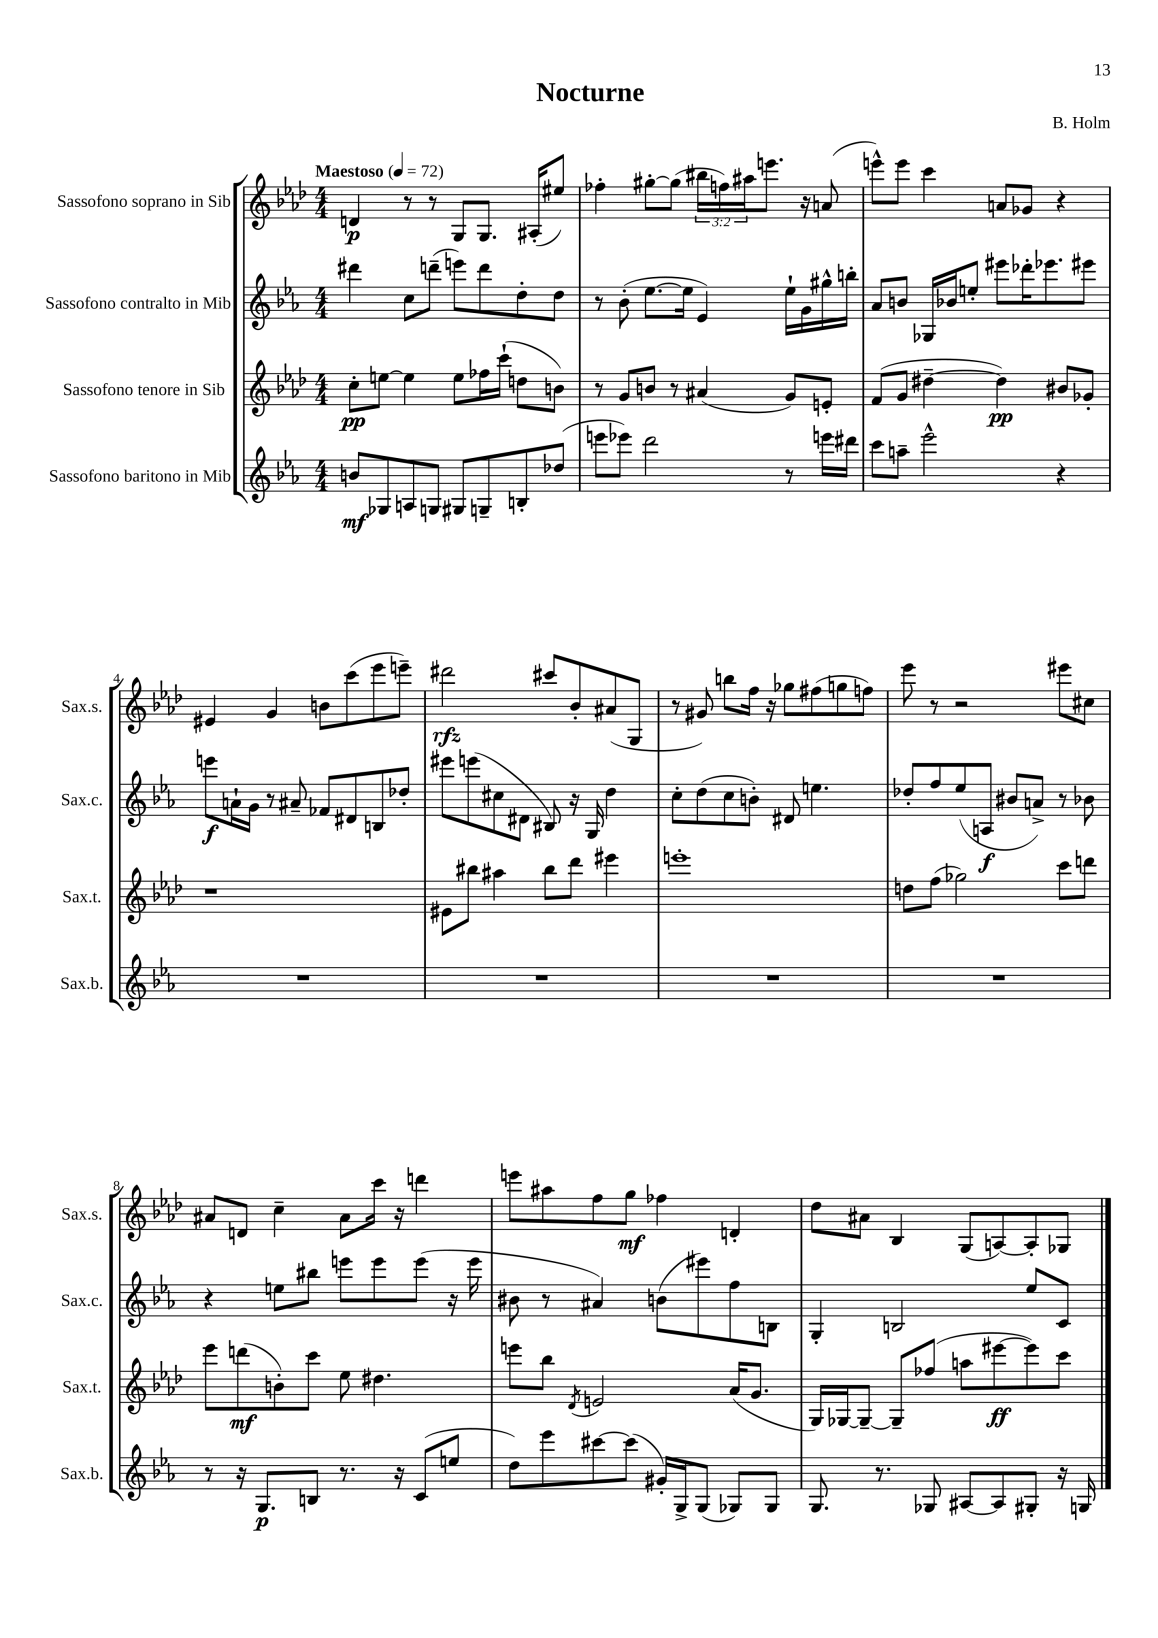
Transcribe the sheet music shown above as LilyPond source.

\header { title = "Nocturne" composer = "B. Holm" }
<<
\new StaffGroup <<
\new Staff = "s0" \with { instrumentName = "Sassofono soprano in Sib" shortInstrumentName = "Sax.s." } {
    \clef treble \key aes \major \numericTimeSignature \time 4/4 \override Staff.TupletNumber.text = #tuplet-number::calc-fraction-text \tempo "Maestoso" 4 = 72
    d'4\p r8 r8 g8 g8. ais16-.( eis''8) |
    fes''4-. gis''8~-. gis''8( \tuplet 3/2 { bis''16 f''16) ais''16 } e'''8. r16 a'8( |
    e'''8-^) e'''8 c'''4 a'8 ges'8 r4 |
    eis'4 g'4 b'8 c'''8( ees'''8 e'''8--) |
    dis'''2\rfz cis'''8 bes'8-. ais'8( g8 |
    r8 gis'8) b''8 f''16 r16 ges''8 fis''8( g''8 f''8) |
    ees'''8 r8 r2 eis'''8 cis''8 |
    ais'8 d'8 c''4-- ais'8 c'''16 r16 d'''4 |
    e'''8 ais''8 f''8 g''8\mf fes''4 d'4-. |
    des''8 ais'8 bes4 g8( a8~) a8-. ges8 \bar "|." |
}
\new Staff = "s1" \with { instrumentName = "Sassofono contralto in Mib" shortInstrumentName = "Sax.c." } {
    \clef treble \key ees \major \numericTimeSignature \time 4/4
    dis'''4 c''8 d'''8--( e'''8) d'''8 d''8-. d''8 |
    r8 bes'8-.( ees''8.~ ees''16 ees'4) ees''16-! g'16 gis''16-^ b''16-. |
    aes'8 b'8 ges16 bes'16 e''8-. eis'''8 des'''16-. ees'''8. eis'''8 |
    e'''8\f a'16-! g'16 r8 ais'8-- fes'8 dis'8 b8 des''8-. |
    eis'''8 e'''8( cis''8 dis'8 bis8) r16 g16 d''4 |
    c''8-. d''8( c''8 b'8-.) dis'8 e''4. |
    des''8-. f''8 ees''8( a8\f bis'8 a'8->) r8 bes'8 |
    r4 e''8 bis''8 e'''8 e'''8 e'''8( r16 e'''16 |
    bis'8 r8 ais'4) b'8( eis'''8) f''8 b8 |
    g4-. b2 ees''8 c'8 \bar "|." |
}
\new Staff = "s2" \with { instrumentName = "Sassofono tenore in Sib" shortInstrumentName = "Sax.t." } {
    \clef treble \key aes \major \numericTimeSignature \time 4/4
    c''8-.\pp e''8~ e''4 e''8 fes''16 c'''16-!( d''8 b'8) |
    r8 g'8 b'8 r8 ais'4( g'8) e'8-. |
    f'8( g'8 dis''4~-- dis''4\pp) bis'8 ges'8-. |
    r1 |
    eis'8 bis''8 ais''4 bis''8 des'''8 eis'''4 |
    e'''1-. |
    d''8 f''8( ges''2) c'''8 d'''8 |
    ees'''8 d'''8\mf( b'8-.) c'''8 ees''8 dis''4. |
    e'''8 bes''8 \acciaccatura { des'8 } e'2 aes'16( g'8. |
    g16) ges16~ ges8~-- ges8-- fes''8( a''8 eis'''8~\ff eis'''8) c'''8 \bar "|." |
}
\new Staff = "s3" \with { instrumentName = "Sassofono baritono in Mib" shortInstrumentName = "Sax.b." } {
    \clef treble \key ees \major \numericTimeSignature \time 4/4
    b'8\mf ges8 a8 g8 gis8 g8-- b8-. des''8( |
    e'''8 ees'''8) d'''2 r8 e'''16 dis'''16 |
    c'''8 a''8-- ees'''2-^ r4 |
    R1 |
    R1 |
    R1 |
    R1 |
    r8 r16 g8.\p b8 r8. r16 c'8( e''8 |
    d''8) ees'''8 cis'''8~ cis'''8( gis'16-.) g16-> g8( ges8) ges8 |
    g8. r8. ges8 ais8~ ais8 gis8-. r16 g16 \bar "|." |
}
>>
>>
